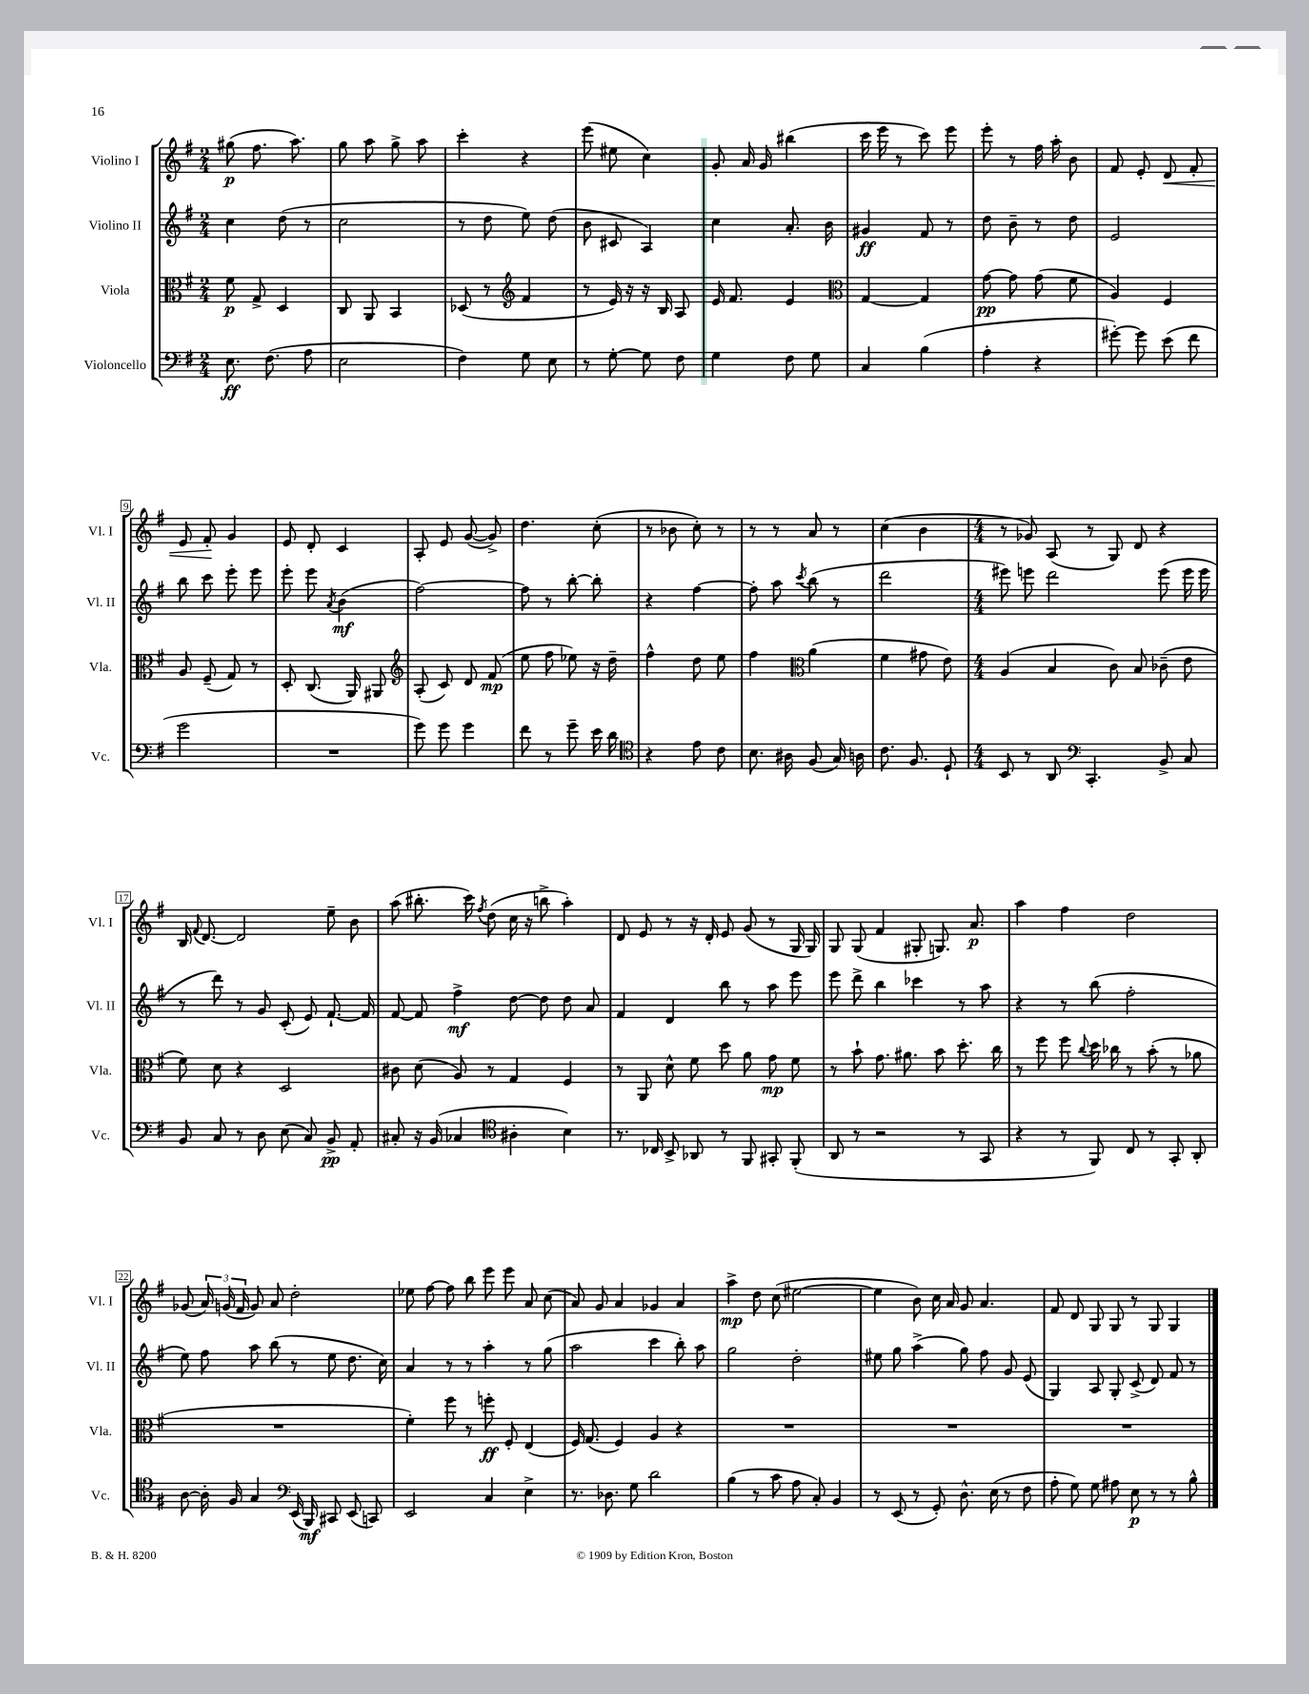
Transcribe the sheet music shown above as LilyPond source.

<<
\new StaffGroup <<
\new Staff = "s0" \with { instrumentName = "Violino I" shortInstrumentName = "Vl. I" } {
    \clef treble \key g \major \numericTimeSignature \time 2/4
    \autoBeamOff gis''8\p( fis''8. a''8.) |
    g''8 a''8 g''8-> a''8 |
    c'''4-. r4 |
    e'''8( eis''8 c''4) |
    g'8-. a'16 g'16 bis''4( |
    c'''16 e'''16 r8 c'''8) e'''8 |
    e'''8-. r8 fis''16 a''16-. b'8 |
    fis'8 e'8-. d'8\< fis'8-. |
    e'8 fis'8-.\! g'4 |
    e'8 d'8-. c'4 |
    a8-. e'8 g'8~( g'8->) |
    d''4. c''8-.( |
    r8 bes'8 c''8-.) r8 |
    r8 r8 a'8 r8 |
    c''4( b'4 |
    \numericTimeSignature \time 4/4 r8 ges'8) a8( r8 g8) d'8 r4 |
    b16 \appoggiatura { fis'8 } d'8.~ d'2 e''8-- b'8 |
    a''8( bis''8.-. c'''16) \acciaccatura { fis''8 } d''8( c''16 r16 b''8-> a''4-.) |
    d'8 e'8 r8 r16 d'16-. e'8 g'8( r8 g16 g16) |
    g8 g8( fis'4 gis8-. g8.) a'8.\p |
    a''4 fis''4 d''2 |
    ges'8( \tuplet 3/2 { a'16) g'16( fis'16 } g'8) a'8 d''2-. |
    ees''8 fis''8~ fis''8 b''8 e'''8 e'''8 a'8 c''8( |
    a'8) g'8 a'4 ges'4 a'4 |
    a''4->\mp d''8 c''8( eis''2~ |
    eis''4 b'8) c''16 a'16 g'8 a'4. |
    fis'8 d'8 g8 g8 r8 g8 g4 \bar "|." |
}
\new Staff = "s1" \with { instrumentName = "Violino II" shortInstrumentName = "Vl. II" } {
    \clef treble \key g \major \numericTimeSignature \time 2/4
    \autoBeamOff c''4 d''8( r8 |
    c''2 |
    r8 d''8 e''8) d''8( |
    b'8 cis'8 a4) |
    c''4 a'8.-. b'16 |
    gis'4\ff fis'8 r8 |
    d''8 b'8-- r8 d''8 |
    e'2 |
    b''8 c'''8 e'''8-. e'''8 |
    e'''8-. e'''8 \acciaccatura { a'8 } b'4\mf( |
    fis''2~) |
    fis''8 r8 b''8~-. b''8-. |
    r4 fis''4~ |
    fis''8-. a''8 \acciaccatura { c'''8 } b''8( r8 |
    d'''2 |
    \numericTimeSignature \time 4/4 eis'''8) e'''8 d'''2 e'''8( e'''16 e'''16 |
    r8 d'''8) r8 g'8 c'8-.( e'8) fis'8.~-! fis'16 |
    fis'8~ fis'8 fis''4->\mf d''8~ d''8 d''8 a'8 |
    fis'4 d'4 b''8 r8 a''8 e'''8 |
    e'''8 d'''8-> b''4 ces'''4 r8 a''8 |
    r4 r8 b''8( fis''2-. |
    e''8) fis''8 a''8 b''8( r8 e''8 d''8. c''16) |
    a'4 r8 r8 a''4-. r8 g''8( |
    a''2 c'''4 b''8-.) a''8 |
    g''2 d''2-. |
    eis''8 g''8 a''4->( g''8) fis''8 g'8 e'8( |
    g4) a8 g8-. c'8->( d'8) fis'8 r8 \bar "|." |
}
\new Staff = "s2" \with { instrumentName = "Viola" shortInstrumentName = "Vla." } {
    \clef alto \key g \major \numericTimeSignature \time 2/4
    \autoBeamOff fis'8\p g8-> d4 |
    c8 a,8 b,4 |
    des8( r8 \clef treble fis'4 |
    r8 e'16) r16 r16 b16 a8 |
    e'16 fis'8. e'4 |
    \clef alto g4~ g4 |
    g'8~\pp g'8 g'8( fis'8 |
    a4) fis4 |
    a8 fis8--( g8) r8 |
    d8-. c8.( a,16) ais,8 |
    \clef treble a8-.( c'8) d'8 fis'8\mp( |
    e''8 fis''8 ees''8) r16 d''16-- |
    fis''4-^ d''8 e''8 |
    fis''4 \clef alto a'4( |
    fis'4 gis'8 e'8) |
    \numericTimeSignature \time 4/4 a4( b4 c'8) b8 ces'8--( e'8 |
    fis'8) d'8 r4 d2 |
    cis'8 d'8( a8) r8 g4 fis4 |
    r8 a,8 d'8-^ fis'8 d''8 a'8 g'8\mp fis'8 |
    r8 b'8-! g'8. ais'8. b'8 d''8.-. c''16 |
    r8 fis''8 fis''8 \appoggiatura { c''8 } d''16 ces''16 r8 b'8-.( r8 aes'8 |
    R1 |
    fis'4-.) fis''8 r8 f''8-.\ff fis8-. e4( |
    fis16) g8.( fis4) a4 r4 |
    R1 |
    R1 |
    R1 \bar "|." |
}
\new Staff = "s3" \with { instrumentName = "Violoncello" shortInstrumentName = "Vc." } {
    \clef bass \key g \major \numericTimeSignature \time 2/4
    \autoBeamOff e8.\ff fis8.( a8 |
    e2 |
    fis4) g8 e8 |
    r8 g8~-. g8 fis8 |
    g4 fis8 g8 |
    c4 b4( |
    a4-. r4 |
    gis'8~-.) gis'8 e'8( fis'8 |
    g'2 |
    R2 |
    g'8) g'8 g'4 |
    fis'8 r8 g'8-- e'16 d'16 |
    \clef tenor r4 e'8 c'8 |
    b8. ais16 fis8( g16) a16 |
    c'8. fis8. d8-! |
    \numericTimeSignature \time 4/4 b,8 r8 a,8 \clef bass c,4.-. b,8-> c8 |
    b,8 c8 r8 d8 e8( c8) b,8->\pp a,8-. |
    cis8-. r16 b,16( ces4 \clef tenor ais4-. b4) |
    r8. ces16 b,8-> aes,8 r8 fis,8 gis,8-. fis,8-.( |
    a,8 r8 r2 r8 g,8 |
    r4 r8 fis,8) c8 r8 g,8-. a,8-. |
    a8~ a16-. fis16 g4 \clef bass e,16( b,,16\mf) cis,8 e,8( c,8) |
    e,2 c4 e4-> |
    r8. des8. g8 d'2 |
    b4( r8 c'8 a8 c8-.) b,4 |
    r8 e,8( r8 g,8-.) d8.-^ e16( r8 fis8 |
    a8-. g8) g8 ais8 e8\p r8 r8 b8-^ \bar "|." |
}
>>
>>
\layout { \context { \Score \override BarNumber.stencil = #(make-stencil-boxer 0.1 0.3 ly:text-interface::print) } }
